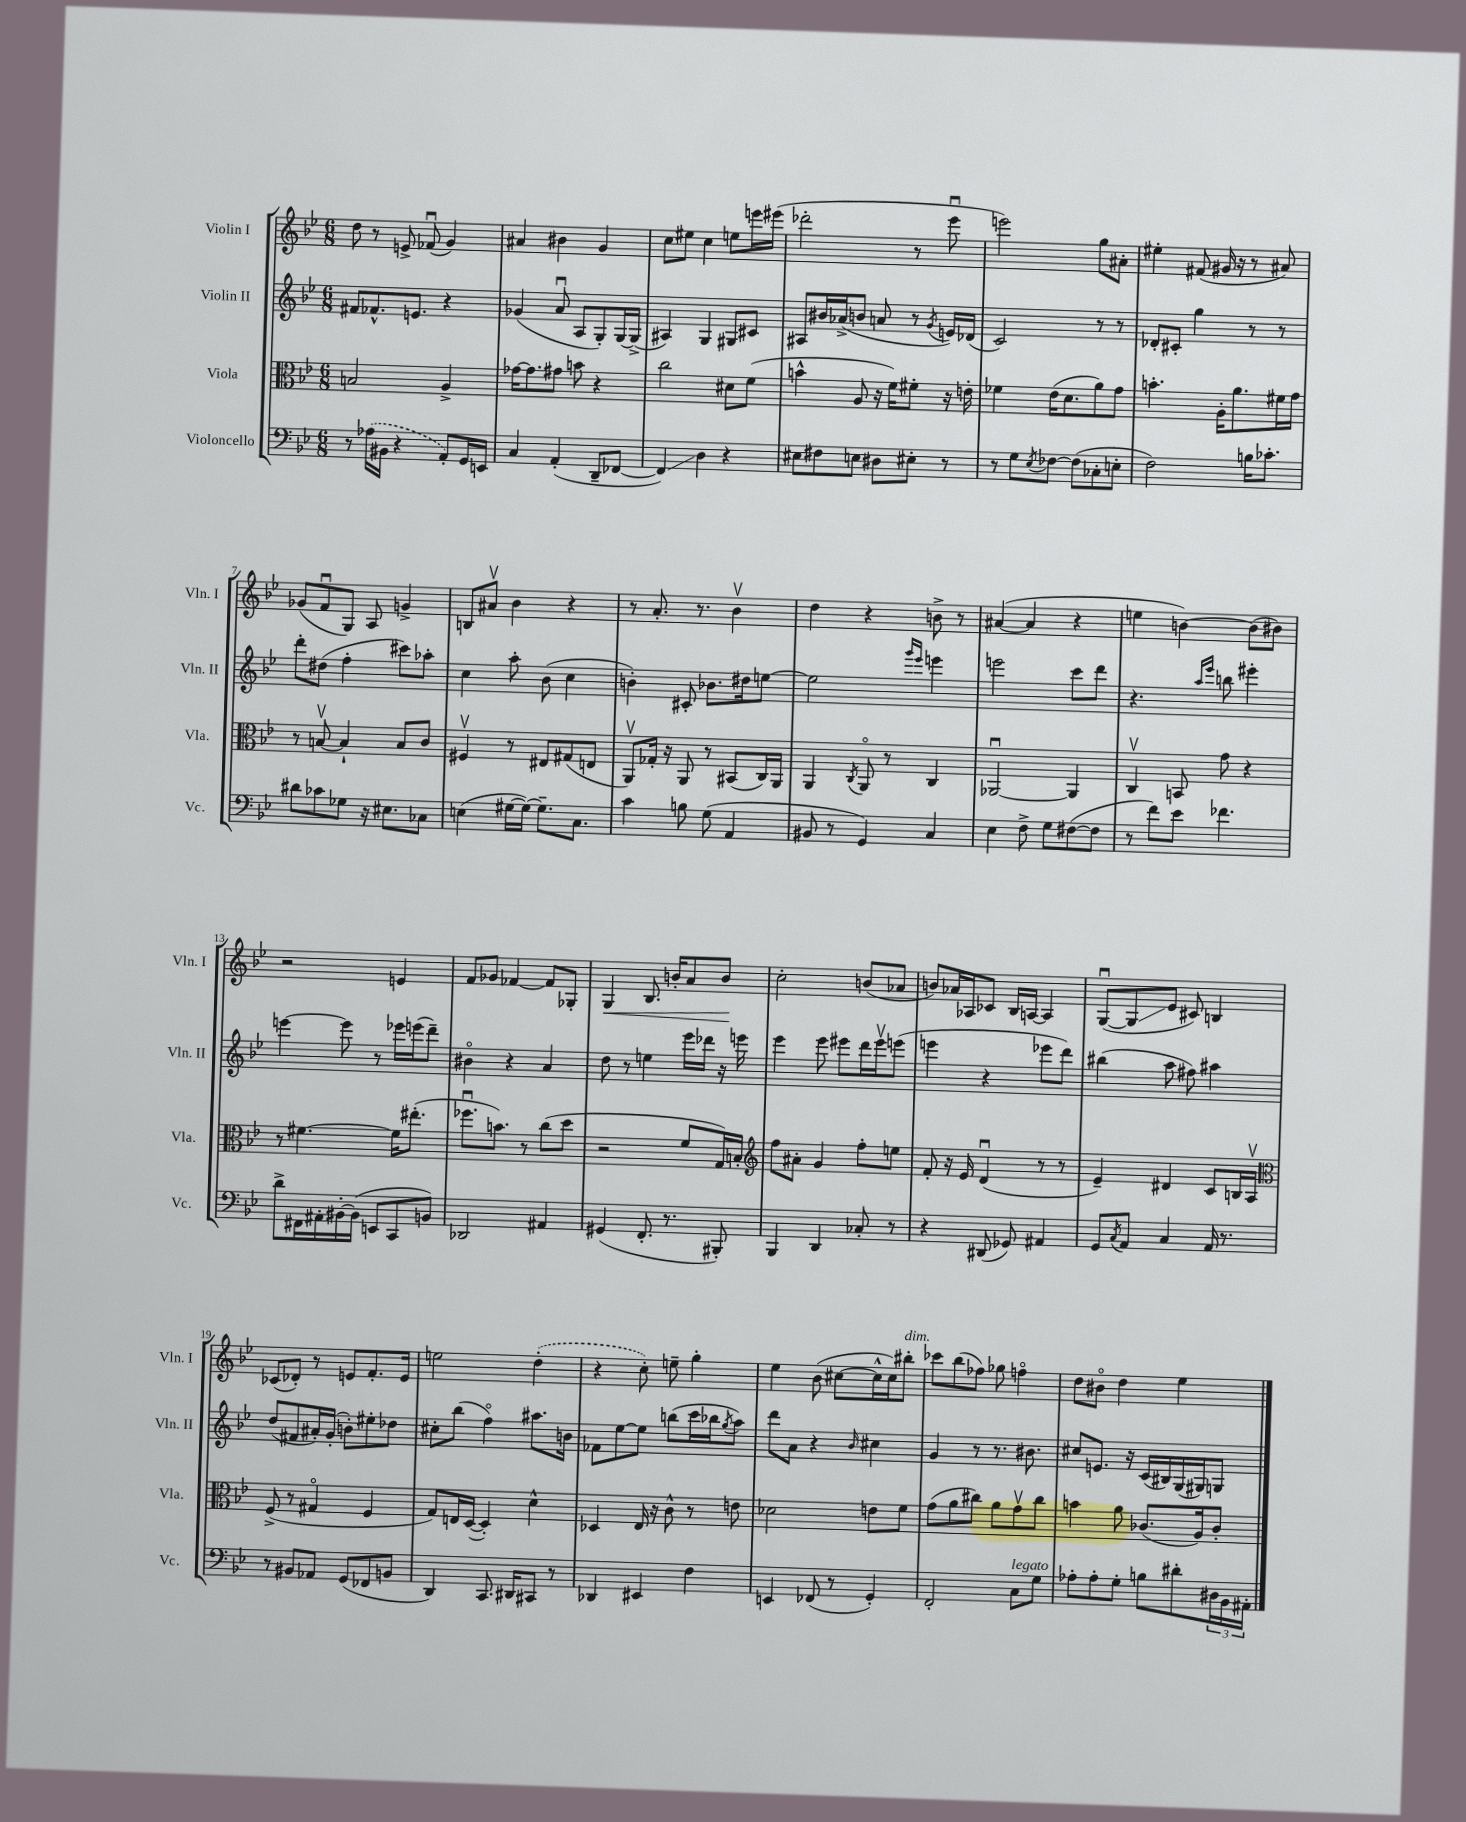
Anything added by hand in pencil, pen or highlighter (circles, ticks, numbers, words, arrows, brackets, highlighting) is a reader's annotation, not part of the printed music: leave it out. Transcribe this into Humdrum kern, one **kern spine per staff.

**kern	**kern	**kern	**kern
*staff4	*staff3	*staff2	*staff1
*clefF4	*clefC3	*clefG2	*clefG2
*k[b-e-]	*k[b-e-]	*k[b-e-]	*k[b-e-]
*M6/8	*M6/8	*M6/8	*M6/8
8r	2B	8f#	8dd
(16A-	.	8.f-^^	8r
16BB#	.	.	.
4r	.	.	8e^
.	.	8.e	.
.	.	.	(8f-u
8AA')	4A^	4r	4g)
16GG	.	.	.
16EE	.	.	.
=	=	=	=
4C	[16g-	(4g-	4a#
.	8.g-]	.	.
(4AA'	8g#	8au	4b#
.	8b	8A	.
8DD~	4r	8G')	4g
[8FF-	.	[16G	.
.	.	(16G^]	.
=	=	=	=
4FF-])	2cc	4A#)	8cc
.	.	.	8ee#
4D	.	4G	4cc
4r	8d#	8G#	8ee
.	(8f	8c#	16eee
.	.	.	(16eee#
=	=	=	=
8E#	4b^^	8A#	2ddd-'
8F#	.	16b#	.
.	.	(16a-^	.
8E	8A	8b	.
8D#	16r	8a	.
.	16f)	.	.
8E#'	8f#'	8r	8r
.	.	8qg	.
8r	16r	16e)	8eee-u
.	16e'	(16d-	.
=	=	=	=
8r	4f-	2c)	2eee)
8G	.	.	.
8qE-	.	.	.
[8F-	(16e-	.	.
.	8.d	.	.
(8F-]	.	.	.
8C-'	8a)	8r	8gg
8E'	8g	8r	8a#'
=	=	=	=
2F)	4.b'	8d-'	4ee#'
.	.	8c#'	.
.	.	4gg	(8f#
.	16A'	.	16g#
.	8.a	.	16r
16B	.	8r	8r
8.c-'	.	.	.
.	16f#	8r	8a#)
.	16g	.	.
=	=	=	=
8d#	8r	8ddd'	(8g-
8c-	[8Bv	(8dd#	8fu
8G-	4B`]	4ff'	8G)
16r	.	.	8A
8.E#	.	.	.
.	8B	8ccc#)	4g^
8C-	8c	8aa-'	.
=	=	=	=
(4E	4F#v	4cc	8B
.	.	.	8a#v
[16G#	8r	8aa'	4b-
16G#_)	.	.	.
8.G#~]	8E#	(8b-	.
.	(8G#	4cc	4r
8.C	.	.	.
.	8E	.	.
=	=	=	=
4c	8AAv)	4b')	8r
.	16G-'	.	8.a'
.	16r	.	.
8B	8AA	8c#'	.
.	.	.	8.r
(8G	8r	8.b-	.
4AA	(8BB#	.	4b-v
.	.	16dd#	.
.	16C)	[8ee	.
.	16AA	.	.
=	=	=	=
8BB#	4AA	2ee]	4dd
8r	.	.	.
.	8qC	.	.
4GG)	8AAo	.	4r
.	8r	.	.
.	.	16qqggg	.
.	.	16qqeee-	.
4C	4C	4eee	8b^
.	.	.	8r
=	=	=	=
4E-	[2AA-u	2eee	([4a#
8F^	.	.	4a#]
8G	.	.	.
([8F#	4AA-]	8ccc	4r
8F#]	.	8ddd	.
=	=	=	=
8r	4Cv	4.r	4ee
8f)	.	.	.
8e-	8BB	.	[4b)
.	.	16qqaa	.
.	.	16qqeee-	.
4.f-	8g	8bb	.
.	4r	4eee#'	(8b]
.	.	.	8b#)
=	=	=	=
8d^	8r	[4eee	2r
16FF#	[4.f#	.	.
16AA#'	.	.	.
[16BB#'	.	8eee]	.
(16BB#]	.	.	.
8EE	.	8r	.
8CC	16f#]	16eee-	4e
.	(8.ee#'	(16eee	.
8BB)	.	8ddd~)	.
=	=	=	=
2DD-	8.ff-u	4b#o	8f
.	.	.	8g-
.	8.b)	.	.
.	.	4r	[4f-
.	8r	.	.
4AA#	(8cc	4a	8f-]
.	8dd	.	8G-'
=	=	=	=
(4GG#	2r	8dd	4G
.	.	8r	.
8.FF'	.	4ee	8.B-
8.r	.	.	16b'
.	8f	16eee-	8a
.	.	16ddd-	.
8BBB#')	16G)	16r	8b
.	16B'	16eee	.
=	=	=	=
*	*clefG2	*	*
4BBB-	8ff	4eee-	2cc'
.	8a#'	.	.
4DD	4g	8eee-	.
.	.	8eee#	.
8C-'	8ff'	16ddd	(8b
.	.	16eee#v	.
8r	8ee	(8eee	8a-
=	=	=	=
4r	8f'	4eee	8b)
.	16r	.	16a-
.	16e-	.	16A-
(8DD#	(4du	4r	8c-
8GG-)	.	.	16B-
.	.	.	[16A
4AA#	8r	8eee-	4A]
.	8r	8ddd)	.
=	=	=	=
8GG	4e-~)	(4bb#	([8Gu
8qC	.	.	.
8AA	.	.	8G]
4C	4d#	8aa	8e-
.	.	8ff#)	8c#)
16AA	8c	4aa#	4B
8.r	.	.	.
.	16B	.	.
.	16Av	.	.
=	=	=	=
*	*clefC3	*	*
8r	(8F^	(8dd	(8c-
8BB#	8r	8f#	8d-')
8AA-	4G#o	16a#')	8r
.	.	(16g'	.
(8GG	.	8b')	8e
8FF-	4F	8ee#'	8.f'
8BB	.	8dd-	.
.	.	.	16e
=	=	=	=
4DD)	8G)	8cc#'	2ee
.	16E	(8bb-	.
.	([16D	.	.
8.CC	4D'])	4ffo)	.
16DD#	.	.	.
8CC#	4d^^	8.aa#	(4dd'
8r	.	.	.
.	.	16b	.
=	=	=	=
4DD-	4D-	8f-	4r
.	.	[8ee-	.
4EE#	16E-	8ee-]	8cc')
.	16r	.	.
.	8c^^	(8bb	8ee~
4F	8r	16ccc	4gg'
.	.	16bb-	.
.	.	8qgg	.
.	8e	8aa)	.
=	=	=	=
4EE	2d-	8ddd	4ee-
.	.	8a	.
(8FF-	.	4r	(8b-
8r	.	.	[8cc#
.	.	16qqb-	.
4GG')	8e	4cc#	16cc#^^]
.	.	.	16cc#)
.	8f	.	8bb#'
=	=	=	=
2FF'	(8g	4g	8ccc-
.	8a	.	(8bb-
.	8cc#)	8r	8ff-)
.	8a	8.r	8gg-
8C	8gv	.	4ffo
.	.	8.b#	.
8G	8cc#	.	.
=	=	=	=
8A-'	4b	8cc#	8dd
8A-'	.	8.e	8b#o
8G'	8a	.	4dd
.	.	16r	.
8B	(8.c-	(16c	.
.	.	16B#)	.
8d#'	.	(16G	4ee-
.	16A)	16G#)	.
24D#	8c-'	8G	.
24BB-	.	.	.
24AA#'	.	.	.
==	==	==	==
*-	*-	*-	*-
